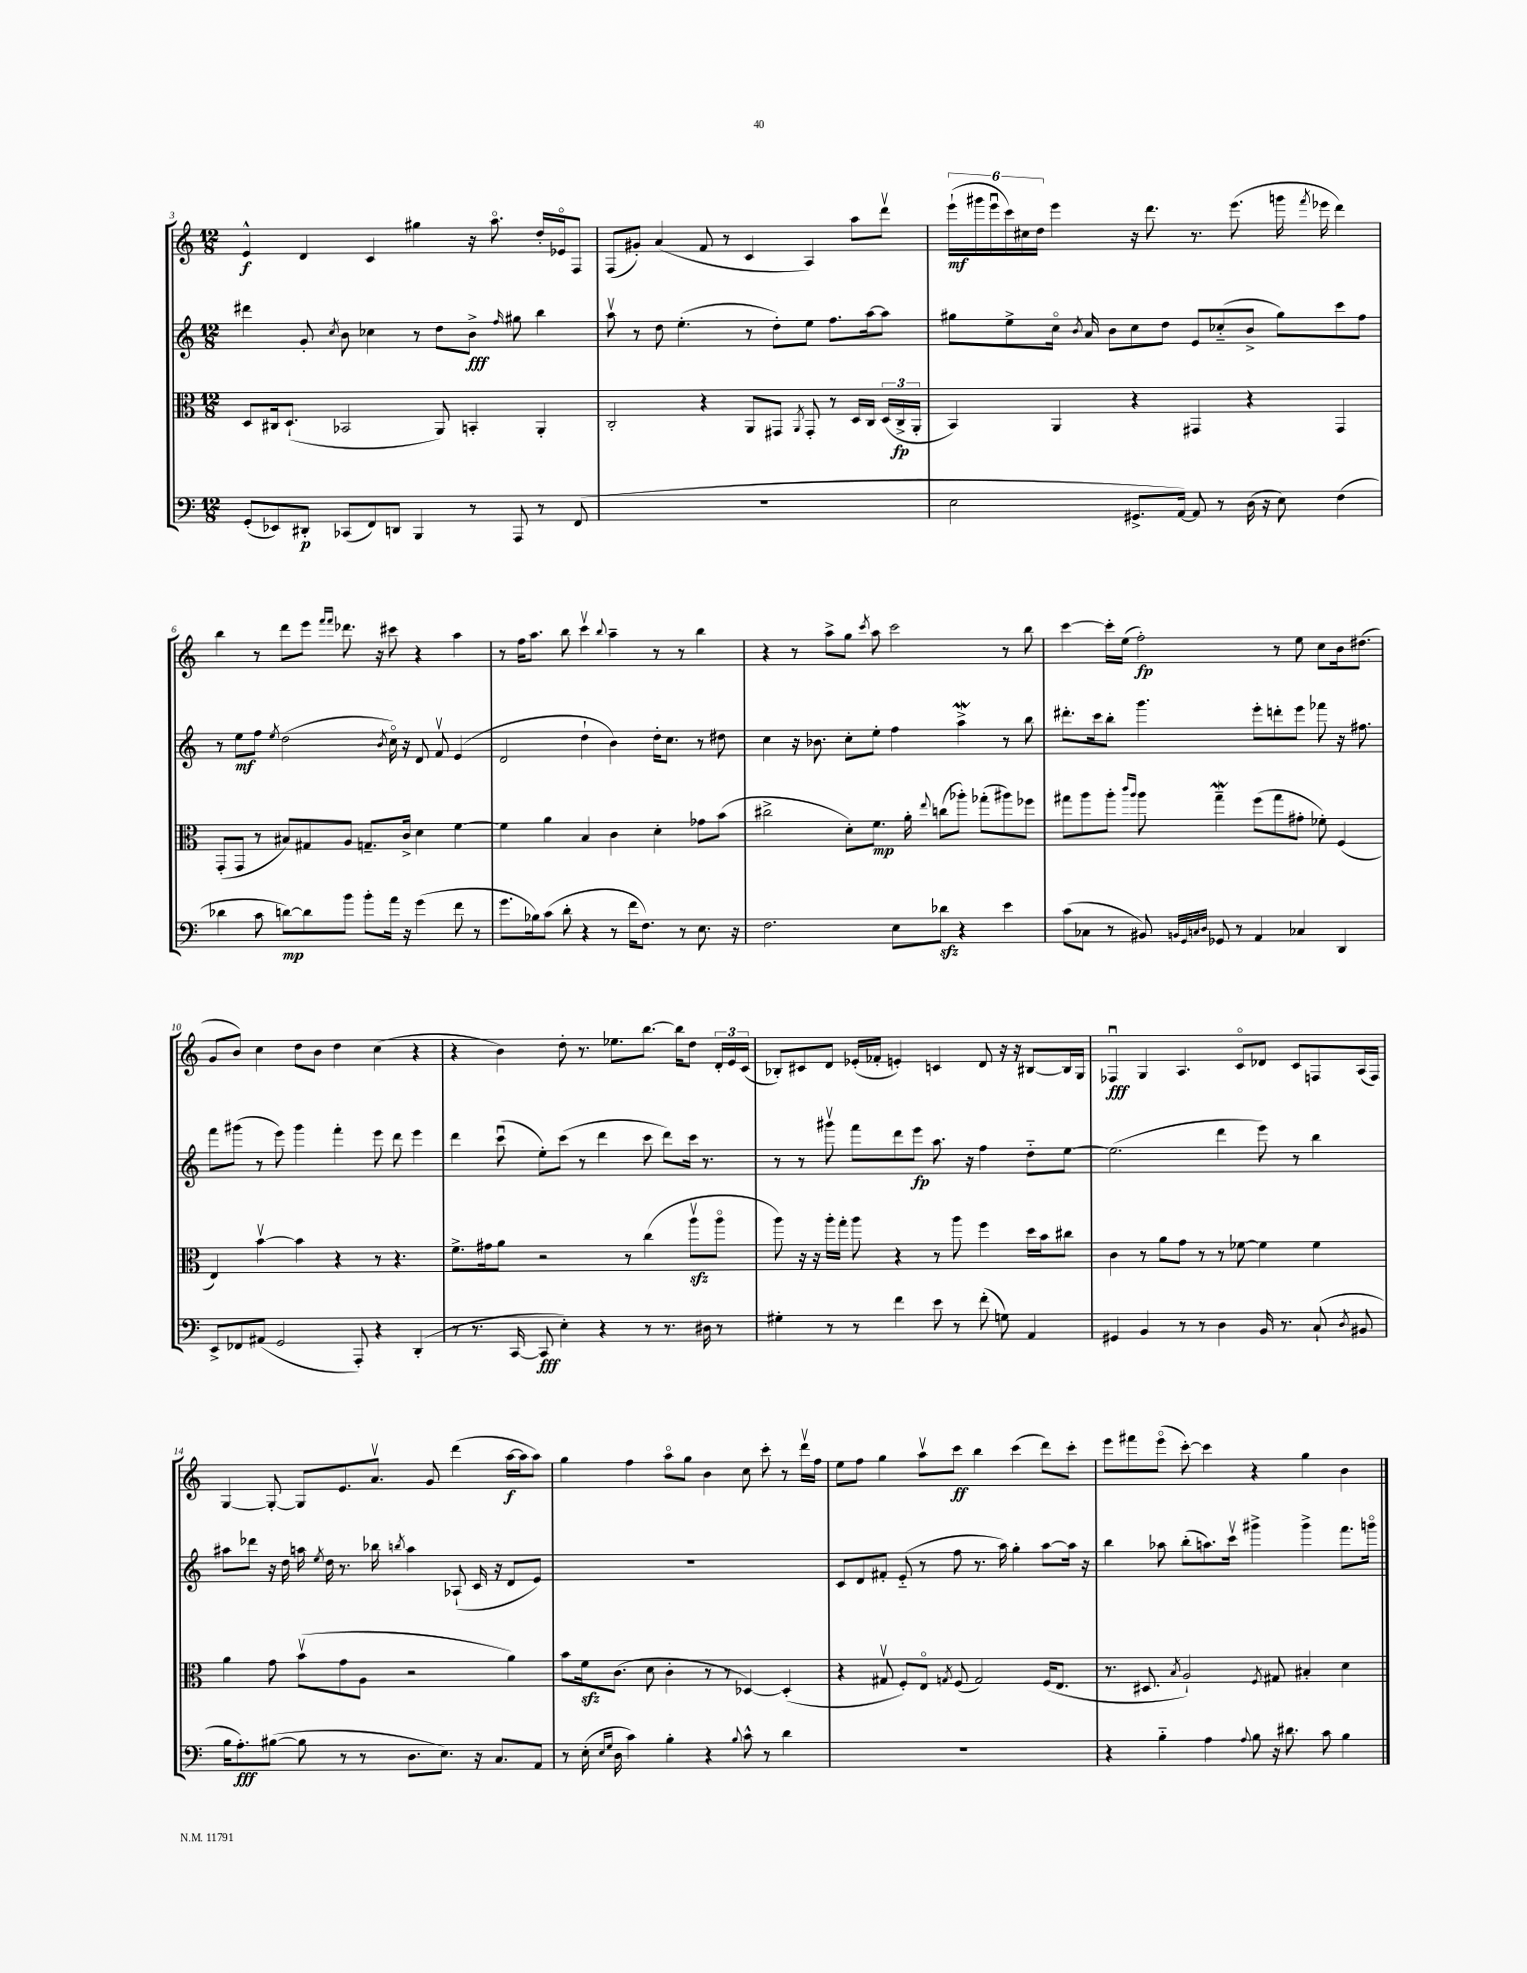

**kern	**kern	**kern	**kern
*staff4	*staff3	*staff2	*staff1
*clefF4	*clefC3	*clefG2	*clefG2
*k[]	*k[]	*k[]	*k[]
*M12/8	*M12/8	*M12/8	*M12/8
(8GG'/L	8D/L	4ddd#\	4e^^/
8EE-/)	16C#/k	.	.
.	(8.D`/J	.	.
8DD#'/J	.	8g'/	4d/
.	.	8qcc/	.
(8CC-/L	2BB-/	8b\	.
8FF/)	.	4cc-\	4c/
8DD/J	.	.	.
4BBB/	.	8r	4gg#\
.	8AA/)	8dd\L	.
8r	4BB'/	8b^\J	16r
.	.	.	8.aao\
.	.	16qqff/	.
8AAA/	.	8gg#\	.
8r	4AA'/	4bb\	16dd'/LL
.	.	.	16e-o/J
(8FF/	.	.	8F/J
=	=	=	=
1.r	2C'/	8aav\	(8F/L
.	.	8r	8g#'/J)
.	.	8dd\	(4a/
.	.	(4.ee'\	.
.	4r	.	8f/
.	.	.	8r
.	8AA/L	8r	4c/
.	8GG#/J	8dd'\L)	.
.	8qAA/	.	.
.	8GG#'/	8ee\J	4A/)
.	8r	8.ff\L	.
.	16D/LL	.	8aa\L
.	16C/JJ	[16aa\k	.
.	(24D/LL	8aa\]J	8dddv\J
.	24C^/	.	.
.	24AA'/JJ	.	.
=	=	=	=
2E\	4BB/)	8gg#\L	(24eee`\LL
.	.	.	24ggg#\
.	.	.	24eeeu\
.	.	8ee^\	24ccc\)
.	.	.	24cc#\
.	.	.	24dd\JJ
.	4AA/	16cco\Jk	4eee\
.	.	8qb/	.
.	.	16a/	.
.	.	8b\L	.
8.GG#^/L	4r	8cc\	16r
.	.	.	8.ddd\
.	.	8dd\J	.
[16AA/Jk)	.	.	.
8AA/]	4GG#/	8e/L	8.r
8r	.	(8cc-'~/	.
.	.	.	(8.eee\
(16D\	4r	8b^/J	.
16r	.	.	.
8E\)	.	8gg#\L)	16ggg\
.	.	.	8qfff/
.	.	.	16eee-\
(4F\	4GG#/	8ccc\	4ddd\)
.	.	8ff\J	.
=	=	=	=
4d-\	(8GG'/L	8r	4bb\
.	8GG/J	8ee\L	.
8c\	8r	8ff\J	8r
.	.	8qee/	.
[8d\L)	8B#/L)	(2dd\	8ddd\L
8d\]	8G#/	.	8eee\J
.	.	.	16qqfff/LL
.	.	.	16qqfff/JJ
8b\J	8A/J	.	8.ddd-\
8b'\L	8.G~/L	.	.
.	.	.	16r
.	.	8qb/	.
16a\Jk	.	16cco\)	8ccc#\
16r	16c^/Jk	16r	.
(4g\	4d\	8d/	4r
.	.	8fv/	.
8f\	[4f\	(4e/	4aa\
8r	.	.	.
=	=	=	=
8.g\L	4f\]	2d/	8r
.	.	.	16ff\LK
16B-\k)	.	.	8.aa\J
(8c\J	4a\	.	.
8d'\	.	.	8bb\
4r	4B/	4dd`\	4cccv\
.	.	.	8qqbb/
8r	4c\	4b\)	4aa~\
16f\LK	.	.	.
8.F\J)	.	.	.
.	4d'\	16dd'\LK	8r
.	.	8.cc\J	.
8r	.	.	8r
8.E\	8g-\L	8r	4bb\
.	(8b\J	8dd#\	.
16r	.	.	.
=	=	=	=
2.F\	2cc#^\	4cc\	4r
.	.	16r	8r
.	.	8.b-\	.
.	.	.	8aa^\L
.	8d'\L)	8cc'\L	8gg\J
.	.	.	8qccc/
.	8.f\J	8ee'\J	8aa\
8E\L	.	4ff\	2ccc\
.	16a'\	.	.
.	8qqee/	.	.
8d-\J	(8cc\L	.	.
4r	8aa-'\J)	4aa^\	.
.	(8gg-'\L	.	.
4e\	8aa#\)	8r	8r
.	8ff-\J	8bb\	8bb\
=	=	=	=
(8c\L	8gg#\L	8.ddd#'\L	[4ccc\
8C-\J	8aa\	.	.
.	.	16ccc\k	.
8r	8aa'\J	8bb'\J	16ccc'\]LL
.	.	.	(16ee\JJ
.	16qqccc/LL	.	.
.	16qqaa/JJ	.	.
8BB#/)	8aa\	4.ggg\	2ff'\)
32qqBB/LLL	.	.	.
32qqGG/	.	.	.
32qqC/	.	.	.
32qqD/JJJ	.	.	.
8GG-/	4gg#~\	.	.
8r	.	.	.
4AA/	(8ff\L	8eee'\L	.
.	8gg#\	8ddd'\	8r
4C-/	8g#'\J	8eee\J	8ee\
.	8f-'\)	8fff-\	8cc\L
4DD/	(4F/	16r	16b\k
.	.	8.ff#\	(8.dd#\J
=	=	=	=
8EE^/L	4E/)	8fff\L	8g/L
8FF-/	.	(8ggg#\J	8b/J)
(8AA#/J	[4bv\	8r	4cc\
2GG/	.	8eee\)	.
.	4b\]	4ggg#\	8dd\L
.	.	.	8b\J
.	4r	4fff'\	4dd\
8AAA'/)	.	.	.
4r	8r	8eee\	(4cc\
.	4.r	8ddd\	.
(4DD'/	.	4eee\	4r
=	=	=	=
8r	8.f^\L	4ddd\	4r
8.r	.	.	.
.	16g#\k	.	.
.	8a\J	(8cccu\	4b\)
[16CC/	.	.	.
8CC/]	2r	8ee'\L)	.
4E'\)	.	(8ccc\J	8dd'\
.	.	8r	8.r
4r	.	4ddd\	.
.	.	.	8.ee-\L
.	8r	.	.
8r	(4cc\	8ccc\	[8.bb\J
8.r	.	8ddd\L)	.
.	.	.	16bb\]LK
.	8aav\L	16ccc\Jk	8dd\J
16D#\	.	8.r	.
8r	8aao\J	.	24d'/LL
.	.	.	24e/
.	.	.	(24c/JJ
=	=	=	=
4G#'\	8aa\)	8r	8B-'/L)
.	16r	8r	8c#/
.	16r	.	.
8r	16aa'\LL	8ggg#v\	8d/J
.	16gg'\JJ	.	.
8r	8aa\	8fff\L	(16e-'/LL
.	.	.	16f-'/JJ
4f\	4r	8ddd\	4e'/)
.	.	8eee\J	.
8e\	8r	8.aa\	4c/
8r	8aa\	.	.
.	.	16r	.
(8f'\	4ff\	4ff\	8d/
8G\)	.	.	16r
.	.	.	16r
4AA/	16dd\LL	8dd'~\L	[8B#/L
.	16b\J	.	.
.	8cc#\J	[8ee\J	16B#/]L
.	.	.	16G/JJ
=	=	=	=
4GG#/	4c\	(2.ee\]	4F-u/
4BB/	8r	.	4G/
.	8a\L	.	.
8r	8g\J	.	4.A/
8r	8r	.	.
4D\	8r	4ddd\	.
.	[8f-\	.	8co/L
16BB/	4f-\]	8eee\)	8d-/J
8.r	.	.	.
.	.	8r	8c/L
(8C`/	4f-\	4bb\	8F/
8qD/	.	.	.
8BB#/	.	.	(16A/L
.	.	.	16F/JJ)
=	=	=	=
16B\LK	4a\	8aa#\L	[4G/
8.A'\)	.	.	.
.	.	8ddd-\J	.
([8B#\J	8g\	16r	8G'/_
.	.	16dd\	.
8B#\]	(8bv\L	16aa\	8G/]L
.	.	8qee/	.
.	.	16dd\	.
8r	8g\	8.r	8.e/
8r	8A\J	.	.
.	.	16bb-\	8.av/J
.	.	8qbb/	.
8.D\L	2r	4aa\	.
.	.	.	8g/
8.E\J)	.	.	.
.	.	(8A-`/	(4ddd\
16r	.	16c/	.
8.C/L	.	16r	.
.	4a\)	8d/L	[16aa\LL
.	.	.	16aa\]J
8AA/J	.	8e/J)	8aa\J)
=	=	=	=
8r	8b\L	1.r	4gg\
(16E'\	16f\k	.	.
16qqE/LL	.	.	.
16qqG/JJ	.	.	.
16D\	(8.c\J	.	.
4c\)	.	.	4ff\
.	8d\	.	.
4B'\	4c'\	.	8aao\L
.	.	.	8gg\J
4r	8r	.	4b\
.	8r	.	.
8qqB/	.	.	.
8c^^\	[4D-/)	.	8cc\
8r	.	.	8ccc'\
4d\	(4D-'/]	.	8r
.	.	.	16dddv\LL
.	.	.	16ff\JJ
=	=	=	=
1.r	4r	8c/L	8ee\L
.	.	8d/	8ff\J
.	8G#v/	8f#'/J	4gg\
.	8F'/L)	(8e'~/	.
.	8Eo/J	8r	8aav\L
.	8qG/	.	.
.	(8F/	8ff\	8ccc\J
.	2G/)	8.r	4bb\
.	.	16aa\)	.
.	.	4gg'\	(4ccc\
.	(16F/LK	[8aa\L	8ddd\L)
.	8.E/J	.	.
.	.	16aa\]Jk	8ccc'\J
.	.	16r	.
=	=	=	=
4r	8.r	4bb\	8eee\L
.	.	.	8fff#\
.	8.D#/	.	.
4B'~\	.	8aa-\	(8eeeo\J
.	8qB/	.	.
.	2A`/)	(8bb'\L	[8ccc'\)
4A\	.	8.aa\)	4ccc\]
.	.	16cccv\Jk	.
8qqA/	.	.	.
8B\	.	4ggg#^\	4r
.	8qF/	.	.
16r	8G#/	.	.
8.d#\	.	.	.
.	4B#'/	4ggg#^\	4gg\
8c\	.	.	.
4B\	4d\	8.fff\L	4b\
.	.	16gggo\Jk	.
==	==	==	==
*-	*-	*-	*-
